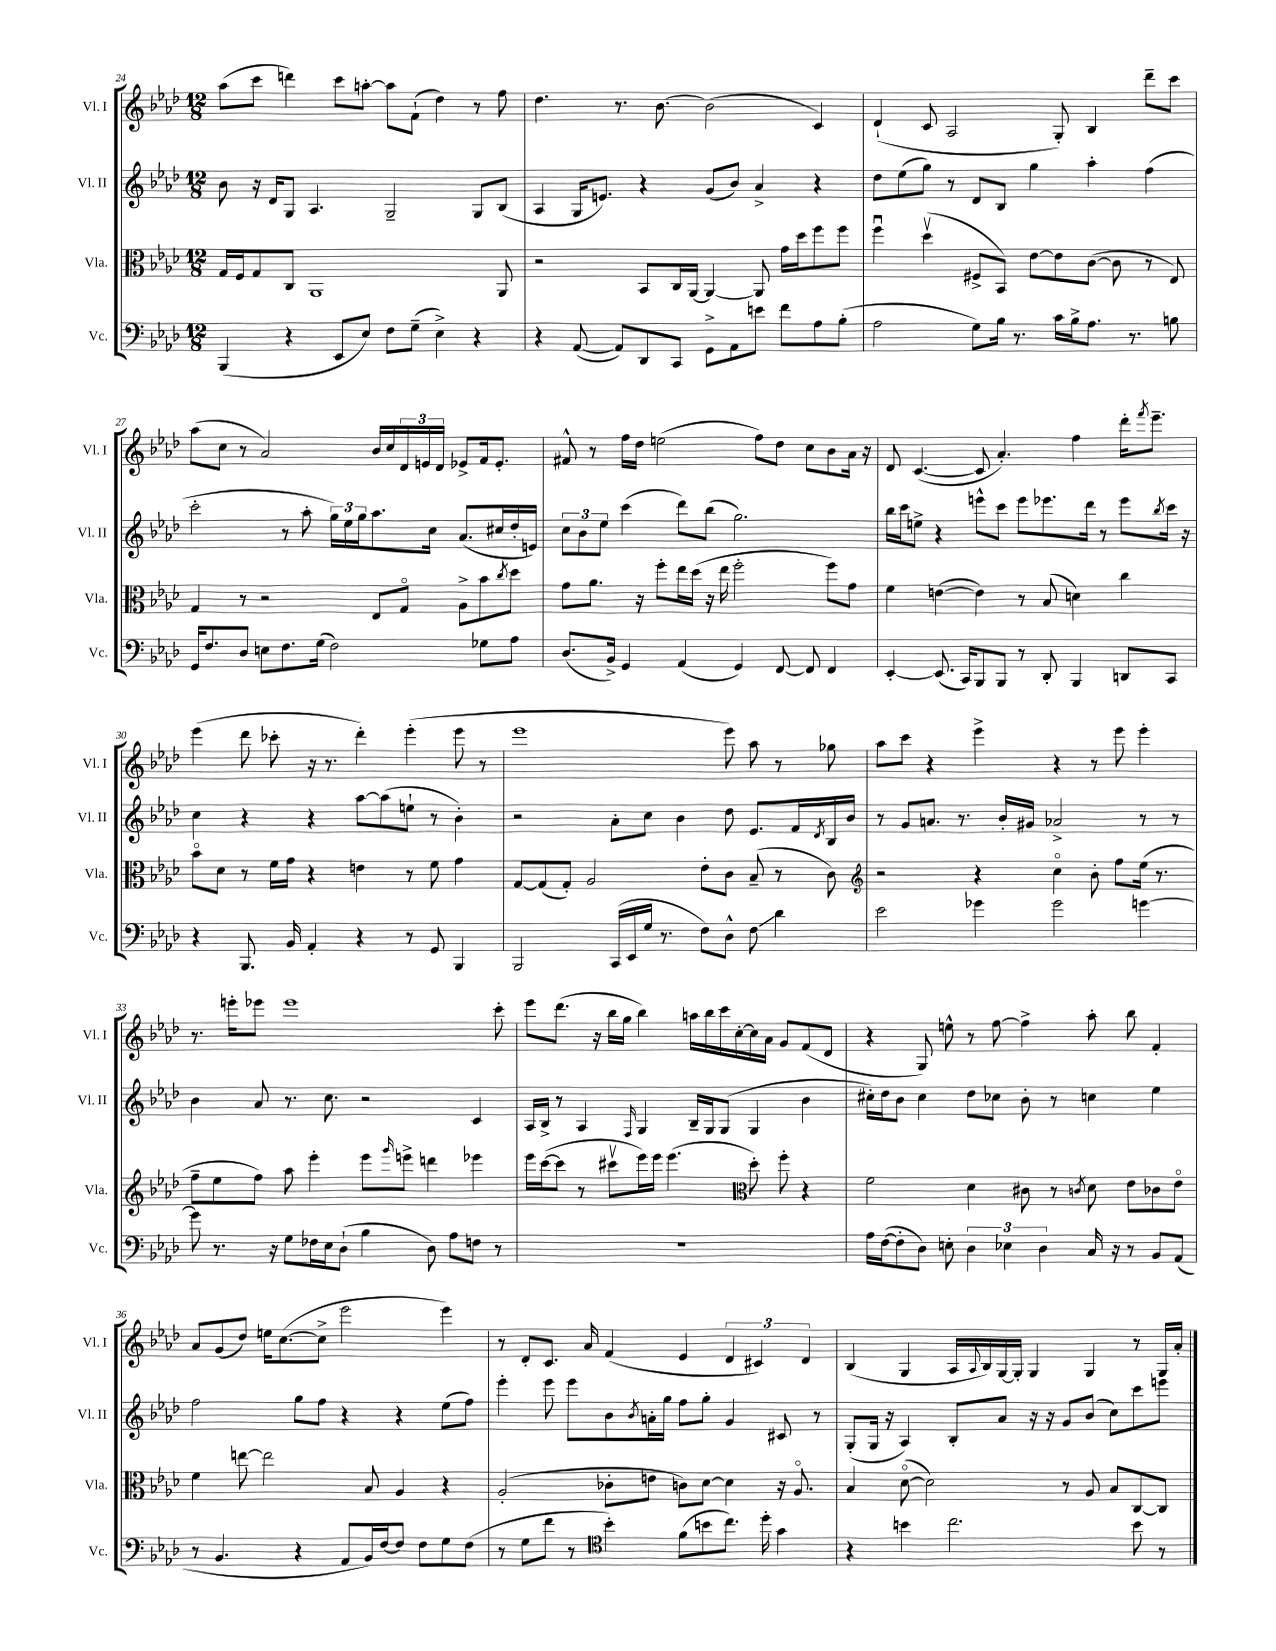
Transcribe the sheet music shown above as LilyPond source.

<<
\new StaffGroup <<
\new Staff = "s0" \with { instrumentName = "Vl. I" shortInstrumentName = "Vl. I" } {
    \clef treble \key aes \major \numericTimeSignature \time 12/8
    aes''8( c'''8 d'''4) c'''8 a''8~-. a''8 f'8-!( des''4) r8 f''8 |
    des''4. r8. bes'8.~ bes'2( c'4) |
    des'4-!( c'8 aes2 g8-.) bes4 des'''8-- c'''8 |
    aes''8( c''8 r8 aes'2) bes'16 c''16 \tuplet 3/2 { des'16 e'16 des'16 } ees'8-> f'16 ees'8.-. |
    fis'8-^ r8 f''16 des''16 e''2( f''8) des''8 c''8 bes'8 aes'16 r16 |
    des'8 c'4.~( c'8 aes'4.-.) f''4 des'''16-. \acciaccatura { f'''8 } ees'''8.-- |
    ees'''4( des'''8 ces'''8-. r16 r8. des'''4-.) ees'''4-.( ees'''8 r8 |
    ees'''1 ees'''8) aes''8 r8 ges''8 |
    aes''8 c'''8 r4 ees'''4-> r4 r8 ees'''8 ees'''4-. |
    r8. e'''16-. ees'''8 ees'''1 c'''8-. |
    ees'''8 des'''8.( r16 bes''16 g''16 bes''4) a''16 bes''16 c'''16 c''16~-. c''16 aes'16 g'8 f'8( des'8 |
    r4 g8) e''8-^ r8 f''8~ f''4-> aes''8-. bes''8 f'4-. |
    aes'8 g'8( des''8) e''16 c''8.~( c''8-> ees'''2 ees'''4) |
    r8 des'8-. c'8. aes'16 f'4( ees'4 \tuplet 3/2 { des'4 cis'4) des'4 } |
    bes4( g4 aes16 \appoggiatura { aes8 } bes16) g16~ g16-. g4 g4 r8 g16 aes'16-. \bar "|." |
}
\new Staff = "s1" \with { instrumentName = "Vl. II" shortInstrumentName = "Vl. II" } {
    \clef treble \key aes \major \numericTimeSignature \time 12/8
    bes'8 r16 des'16 g8 aes4. g2-- g8 bes8( |
    aes4 g16 e'8.) r4 g'8( bes'8) aes'4-> r4 |
    des''8 ees''8( g''8) r8 des'8 bes8 g''4 aes''4-. f''4( |
    c'''2-. r8 aes''8-. \tuplet 3/2 { g''16) ees''16 g''16 } aes''8. c''16 aes'8.( cis''16 des''16-. e'16) |
    \tuplet 3/2 { c''8 bes'8 ees''8 } c'''4( des'''8) bes''8( g''2.) |
    bes''16 c'''16 e''8-> r4 e'''8-^ c'''8 e'''8 ees'''8. des'''16 r8 ees'''8 \acciaccatura { bes''8 } c'''16 r16 |
    c''4 r4 r4 aes''8~ aes''8( e''8-! r8 bes'4-.) |
    r2 aes'8-. c''8 bes'4 des''8 ees'8. f'16 \acciaccatura { des'8 } bes16 bes'16 |
    r8 g'8 a'8. r8. bes'16-. gis'16 aes'2-> r8 r8 |
    bes'4 aes'8 r8. c''8. r2 c'4 |
    aes16 bes16-> r8 aes4 \grace { f16 } g4 bes16-- g16 g8( g4 bes'4 |
    cis''16-.) des''16 bes'8 cis''4 des''8 ces''8 bes'8-. r8 c''4 ees''4 |
    f''2 g''8 f''8 r4 r4 ees''8( f''8) |
    ees'''4-. ees'''8 ees'''8 bes'8 \acciaccatura { bes'8 } a'16-. g''16 f''8 g''8-. g'4 cis'8 r8 |
    g8-.( g16 r16 aes4) bes8-. aes'8 r16 r16 g'8 bes'8( c''8) c'''8 e'''8 \bar "|." |
}
\new Staff = "s2" \with { instrumentName = "Vla." shortInstrumentName = "Vla." } {
    \clef alto \key aes \major \numericTimeSignature \time 12/8
    g16 f16 g8 c8 aes,1 aes,8 |
    r2 bes,8 c16 aes,16~ aes,4~ aes,8 g'16 des''16 f''8 f''8 |
    f''4\downbow des''4\upbow( fis8-> bes,8) ees'8~ ees'8 c'8~( c'8 r8 ees8) |
    g4 r8 r2 ees8 g8\flageolet aes8-> bes'8 \acciaccatura { c''8 } des''8 |
    g'8 aes'8. r16 f''8-. ees''16 des''16( r16 ees''16 f''2-. f''8) g'8 |
    f'4 e'4~( e'4) r8 bes8( d'4) c''4 |
    bes'8\flageolet des'8 r8 f'16 g'16 r4 e'4 r8 f'8 g'4 |
    g8~ g8( g8-.) aes2 ees'8-. c'8 bes8--( r8 c'8) |
    \clef treble r2 r4 c''4\flageolet bes'8-. f''8 ees''16( r8. |
    f''8-- ees''8 f''8) aes''8 ees'''4-. ees'''8 \grace { g'''16 } e'''8-> d'''4 ees'''4 |
    ees'''16 c'''16~( c'''8 r8 cis'''8\upbow ees'''16) ees'''16 ees'''4.( \clef alto des''8-.) f''8-. r4 |
    f'2 des'4 cis'8 r8 \acciaccatura { c'8 } des'8 ees'8 ces'8 ees'8\flageolet |
    f'4 e''8~ e''2 bes8 aes4 r4 |
    aes2-.( ces'8-. e'8 c'8) des'8~ des'4 r16 aes8.\flageolet |
    bes4 des'8~\flageolet( des'2) r8 aes8 bes8 c8~ c8 \bar "|." |
}
\new Staff = "s3" \with { instrumentName = "Vc." shortInstrumentName = "Vc." } {
    \clef bass \key aes \major \numericTimeSignature \time 12/8
    bes,,4( r4 ees,8 ees8) f8 g8--( ees4->) r4 |
    r4 aes,8~( aes,8) des,8 c,8 g,8-> aes,8 e'8 f'8 aes8 bes8-.( |
    aes2 g8) bes16 r8. c'16 bes16-> aes8. r8. b8 |
    g,16 f8. des8 e8 f8. g16( f2) ges8 aes8 |
    des8.( bes,16->) g,4 aes,4( g,4) f,8~ f,8 f,4 |
    ees,4~-. ees,8.( c,16) bes,,8 bes,,8 r8 des,8-. bes,,4 d,8 c,8 |
    r4 bes,,8. bes,16 aes,4-. r4 r8 g,8 bes,,4 |
    bes,,2 c,16( ees,16 g16 r8. f8) des8-^ f8\glissando des'4 |
    ees'2 ges'4 ges'2 g'4~ |
    g'8 r8. r16 g8 fes16 ees16 des8-!( bes4 des8) aes8 f8 r8 |
    R1. |
    aes16 f16~( f8-. des8) e8-. \tuplet 3/2 { des4 ees4 des4 } c16 r16 r8 bes,8 aes,8( |
    r8 bes,4. r4 aes,8 bes,16) f16~ f8 f8 g8 f8( |
    r8 g8 f'8 r8 \clef tenor bes'4-.) f'8( b'8 c''8.) des''16-. g'4 |
    r4 b'4 c''2. b'8 r8 \bar "|." |
}
>>
>>
\layout { \context { \Score currentBarNumber = #24 } }
